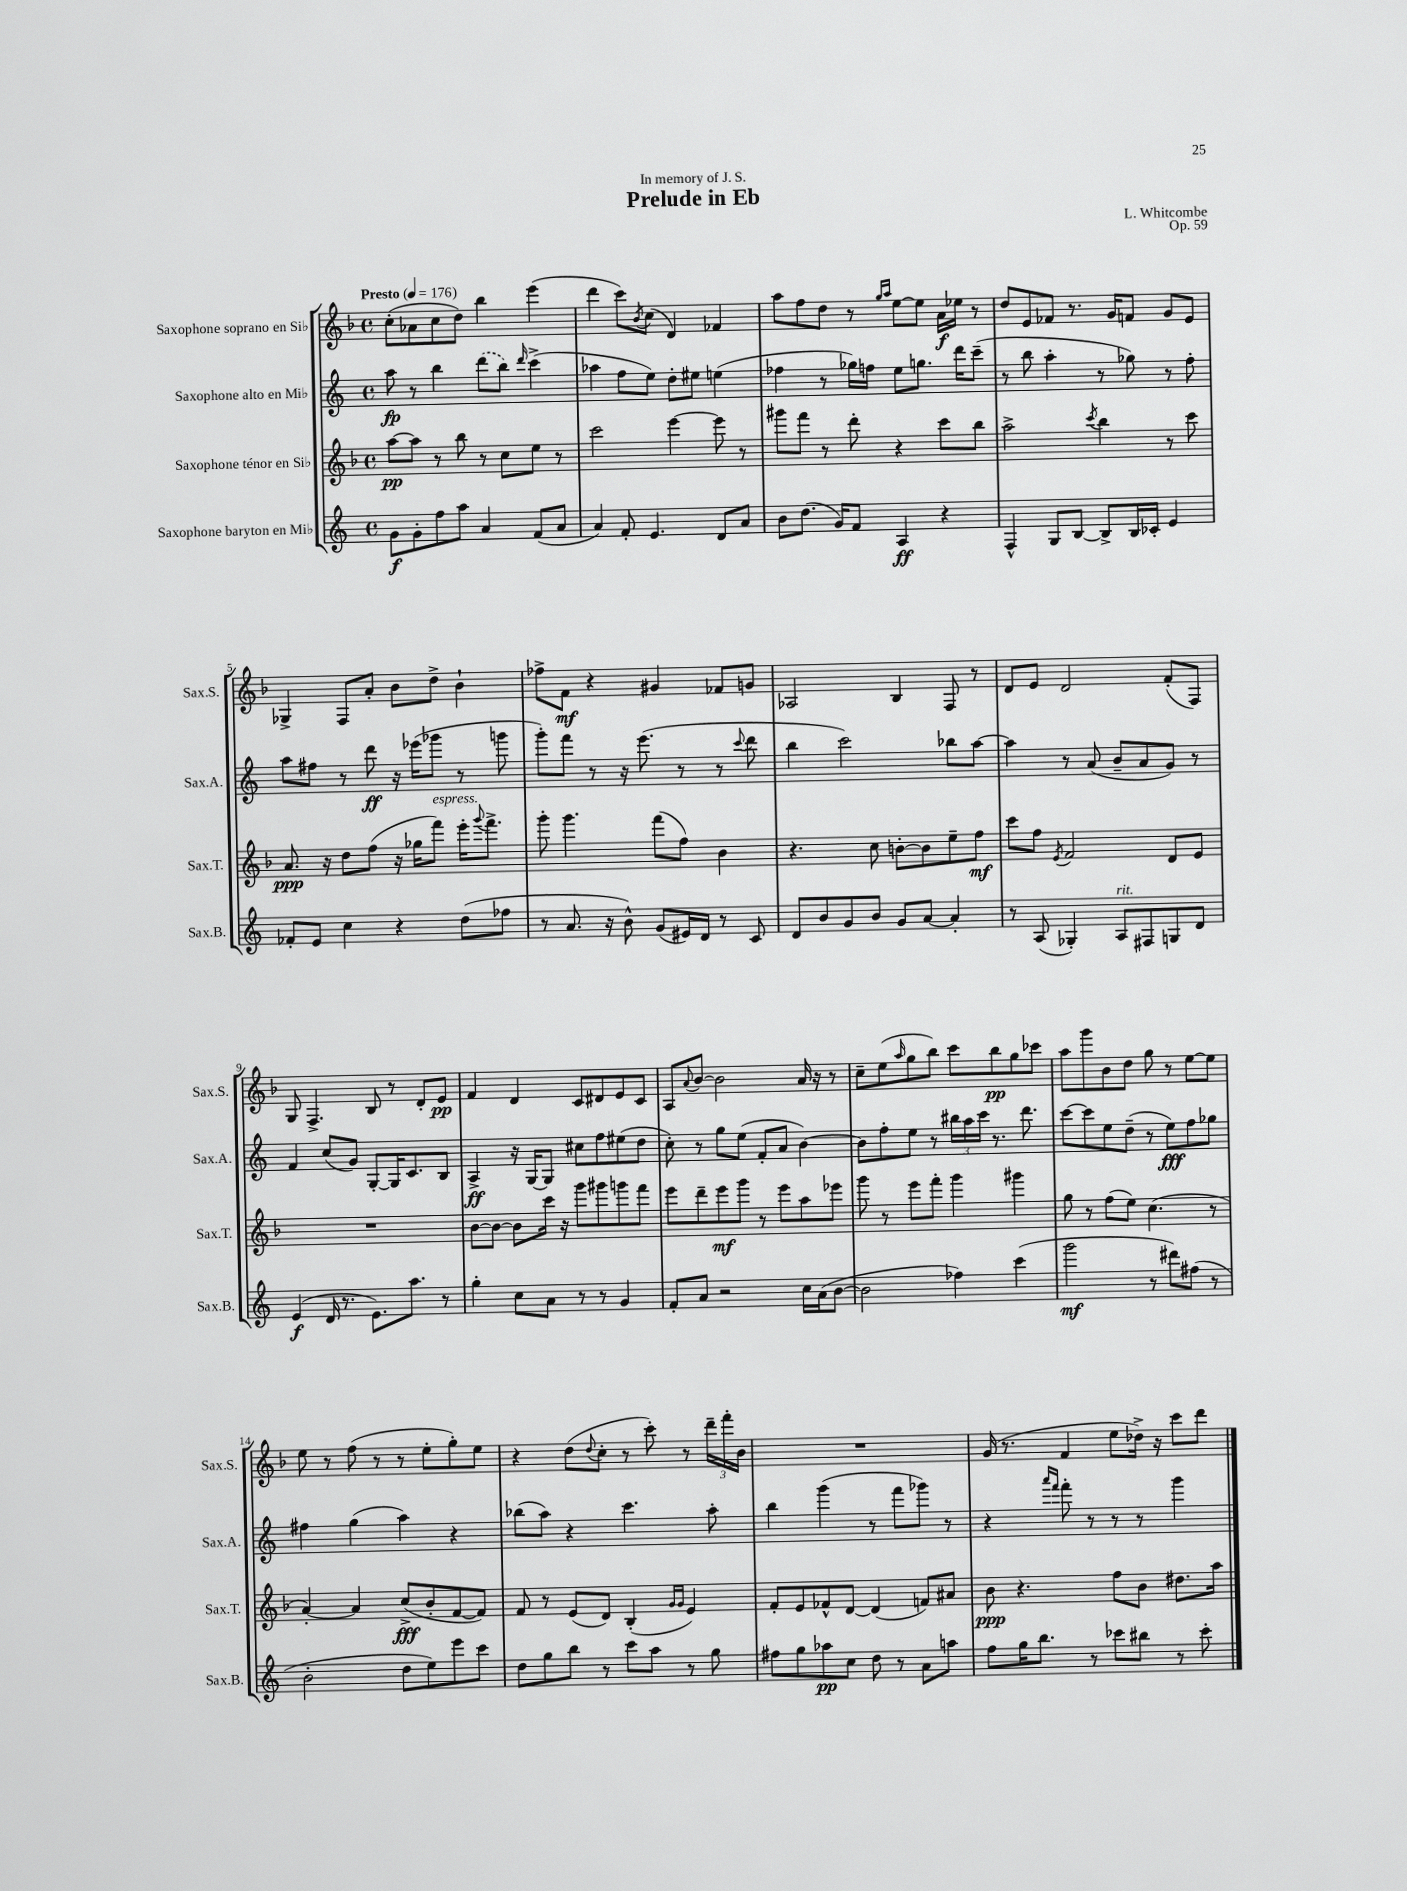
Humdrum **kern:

**kern	**kern	**kern	**kern
*staff4	*staff3	*staff2	*staff1
*clefG2	*clefG2	*clefG2	*clefG2
*k[]	*k[b-]	*k[]	*k[b-]
*M4/4	*M4/4	*M4/4	*M4/4
*met(c)	*met(c)	*met(c)	*met(c)
*MM176	*MM176	*MM176	*MM176
8g\L	[8aa\L	8aa\	(8cc'\L
8g'\	8aa\]J	8r	8a-\
8ff\	8r	4bb\	8cc\
8aa\J	8bb-\	.	8dd\J)
4a/	8r	(8ddd\L	4bb-\
.	8cc\L	8bb\J)	.
.	.	16qqddd/	.
(8f/L	8ee\J	(4ccc^\	(4eee\
8a/J	8r	.	.
=	=	=	=
4a/)	2ccc\	4aa-\	4ddd\
8f'/	.	8ff\L	8ccc\L)
.	.	.	8qb-/
4.e/	.	8ee\J)	(8cc\J
.	[4eee\	8dd'\L	4d/)
.	.	8ee#\J	.
8d/L	8eee\]	(4ee\	4f-/
8a/J	8r	.	.
=	=	=	=
8b\L	8ggg#\L	4ff-\	8aa\L
(8.dd\J	8fff\J	.	8ff\
.	8r	8r	8dd\J
16g/LK)	.	.	.
8f/J	8ddd'\	16gg-\LL)	8r
.	.	16ff\JJ	.
.	.	.	16qqgg/LL
.	.	.	16qqaa/JJ
4A/	4r	8ee\L	[8ee\L
.	.	8.gg\J	8ee\]J
4r	8ccc\L	.	16a\LL
.	.	16ddd\LK	16ee-\JJ
.	8bb-\J	(8ccc~\J	8r
=	=	=	=
4F^^/	2aa^\	8r	8dd/L
.	.	8bb\	8e/
8G/L	.	4aa'\	8f-/J
[8B/J	.	.	8.r
.	8qccc/	.	.
8B^/]L	4bb-\	8r	.
.	.	.	16g/LK
16B/L	.	8gg-\)	8f/J
16c-'/JJ	.	.	.
4e/	8r	8r	8g/L
.	8ccc\	8ff'\	8e/J
=	=	=	=
8f-'/L	8.a/	8aa\L	4G-^/
8e/J	.	8ff#\J	.
.	16r	.	.
4cc\	8dd\L	8r	8F/L
.	(8ff\J	8ddd\	8a'/J
4r	16r	16r	8b-\L
.	16gg-\LK	(16eee-\LK	.
.	8fff\J)	8ggg-\J	8dd^\J
(8dd\L	16eee'\LK	8r	4b-`\
.	8qqggg/	.	.
.	8.fff^\J	.	.
8ff-\J	.	8ggg\	.
=	=	=	=
8r	8ggg'\	8ggg'\L)	8ff-^\L
8.a/	4.ggg\	8fff\J	8f\J
.	.	8r	4r
16r	.	.	.
8b^^\)	.	16r	.
.	.	(8.eee\	.
(8g/L	(8fff\L	.	4g#/
16e#/L)	8ff\J)	8r	.
16d/JJ	.	.	.
8r	4b-\	8r	8f-/L
.	.	8qqccc/	.
8c/	.	8ddd\	8g/J
=	=	=	=
8d/L	4.r	4bb\	2A-/
8b/	.	.	.
8g/	.	2ccc\)	.
8b/J	8cc\	.	.
8g/L	[8b'\L	.	4B-/
[8a/J	8b\]	.	.
4a'/]	8ee~\	8bb-\L	8F/
.	8ff\J	[8aa\J	8r
=	=	=	=
8r	8ccc\L	4aa\]	8d/L
(8A/	8ff\J	.	8e/J
.	8qe/	.	.
4G-'/)	2f/	8r	2d/
.	.	(8a/	.
8A/L	.	8b~/L	.
8F#/	.	8a/	.
8G/	8d/L	8g/J)	(8f'/L
8d/J	8e/J	8r	8F/J)
=	=	=	=
(4e/	1r	4f/	8G/
.	.	.	4.F^/
16d/	.	(8cc/L	.
8.r	.	.	.
.	.	8g/J)	.
8.e\L)	.	[8G'/L	8B-/
.	.	16G/]K	8r
8.aa\J	.	8.c/	.
.	.	.	8d'/L
8r	.	8B/J	8e/J
=	=	=	=
4gg'\	[8b-\L	4A^/	4f/
.	8b-\_J	.	.
8cc\L	8b-\]L	16r	4d/
.	.	[16G/LK	.
8a\J	16ccc\Jk	8G/]J	.
.	16r	.	.
8r	8ggg\L	8cc#\L	8c/L
8r	8ggg#\	8ff\	8d#/
4g/	8ggg\	(8ee#\	8e/
.	8fff\J	8dd\J	8c/J
=	=	=	=
8f'/L	8eee\L	8cc'\)	8A/L
.	.	.	8qqa/
8a/J	8ddd~\	8r	[8b-/J
2r	8eee\	8gg\L	2b-\]
.	8ggg\J	(8ee\J	.
.	8r	8f'/L	.
.	8eee\L	8a/J	.
16cc\LL	8aa\	[4b\)	16a/
(16a\J	.	.	16r
[8b\J	8eee-\J	.	8r
=	=	=	=
2b\]	8ggg\	8b\]L	8cc~\L
.	8r	8ff'\	(8ee\
.	.	.	16qqaa/
.	8eee\L	8ee\J	8gg\
.	8fff'\J	8r	8bb-\J)
4ff-\)	4ggg\	24bb#\LL	8ccc\L
.	.	24aa\	.
.	.	24ccc\JJ	.
.	.	8.r	8bb-\
(4ccc\	4ggg#\	.	8gg\
.	.	8.ddd\	.
.	.	.	8ccc-\J
=	=	=	=
2ggg\	8gg\	[8ccc\L	8aa\L
.	8r	8ccc\]	8ggg\
.	(8ff\L	8ee\	8b-\
.	8ee\J)	(8dd~\J	8dd\J
8r	(4.cc\	8r	8gg\
8ddd#\L)	.	8ee\L)	8r
(8ff#\J	.	8ff\	[8ee\L
8r	8r	8gg-\J	8ee\]J
=	=	=	=
2b'\	[4a'/)	4ff#\	8ee\
.	.	.	8r
.	4a/]	(4gg\	(8ff\
.	.	.	8r
8dd\L	(8cc^/L	4aa\)	8r
8ee\)	8b-'/	.	8ee'\L
8eee\	[8f/	4r	8gg'\)
8ccc\J	8f/]J)	.	8ee\J
=	=	=	=
8dd\L	8f/	(8bb-\L	4r
8gg\	8r	8aa\J)	.
8bb\J	(8e/L	4r	(8dd\L
.	.	.	8qqdd/
8r	8d/J)	.	8cc'\J
8ccc\L	(4B-'/	4.ccc\	8r
8aa\J	.	.	8ccc'\)
.	16qqg/LL	.	.
.	16qqg/JJ	.	.
8r	4e/)	.	8r
8gg\	.	8aa'\	24ddd~\LL
.	.	.	24fff'\
.	.	.	24b-\JJ
=	=	=	=
8ff#\L	8f'/L	4bb\	1r
8gg\	8e/	.	.
8aa-\	8f-^^/	(4ggg\	.
8cc\J	[8d/J	.	.
8dd\	(4d/]	8r	.
8r	.	8fff\L	.
8a\L	8f/L)	8ggg-\J)	.
8aa\J	8a#/J	8r	.
=	=	=	=
8ff\L	8b-\	4r	(16g/
.	.	.	8.r
16gg\K	4.r	.	.
8.bb\J	.	.	.
.	.	16qqaaa/LL	.
.	.	16qqfff/JJ	.
.	.	8fff'\	4f/
8r	.	8r	.
8ccc-\L	8ff\L	8r	8ee\L
8bb#\J	8b-\J	8r	16dd-^\Jk)
.	.	.	16r
8r	8.dd#\L	4ggg\	8ccc\L
8ccc-'\	.	.	8ddd\J
.	16aa\Jk	.	.
==	==	==	==
*-	*-	*-	*-
